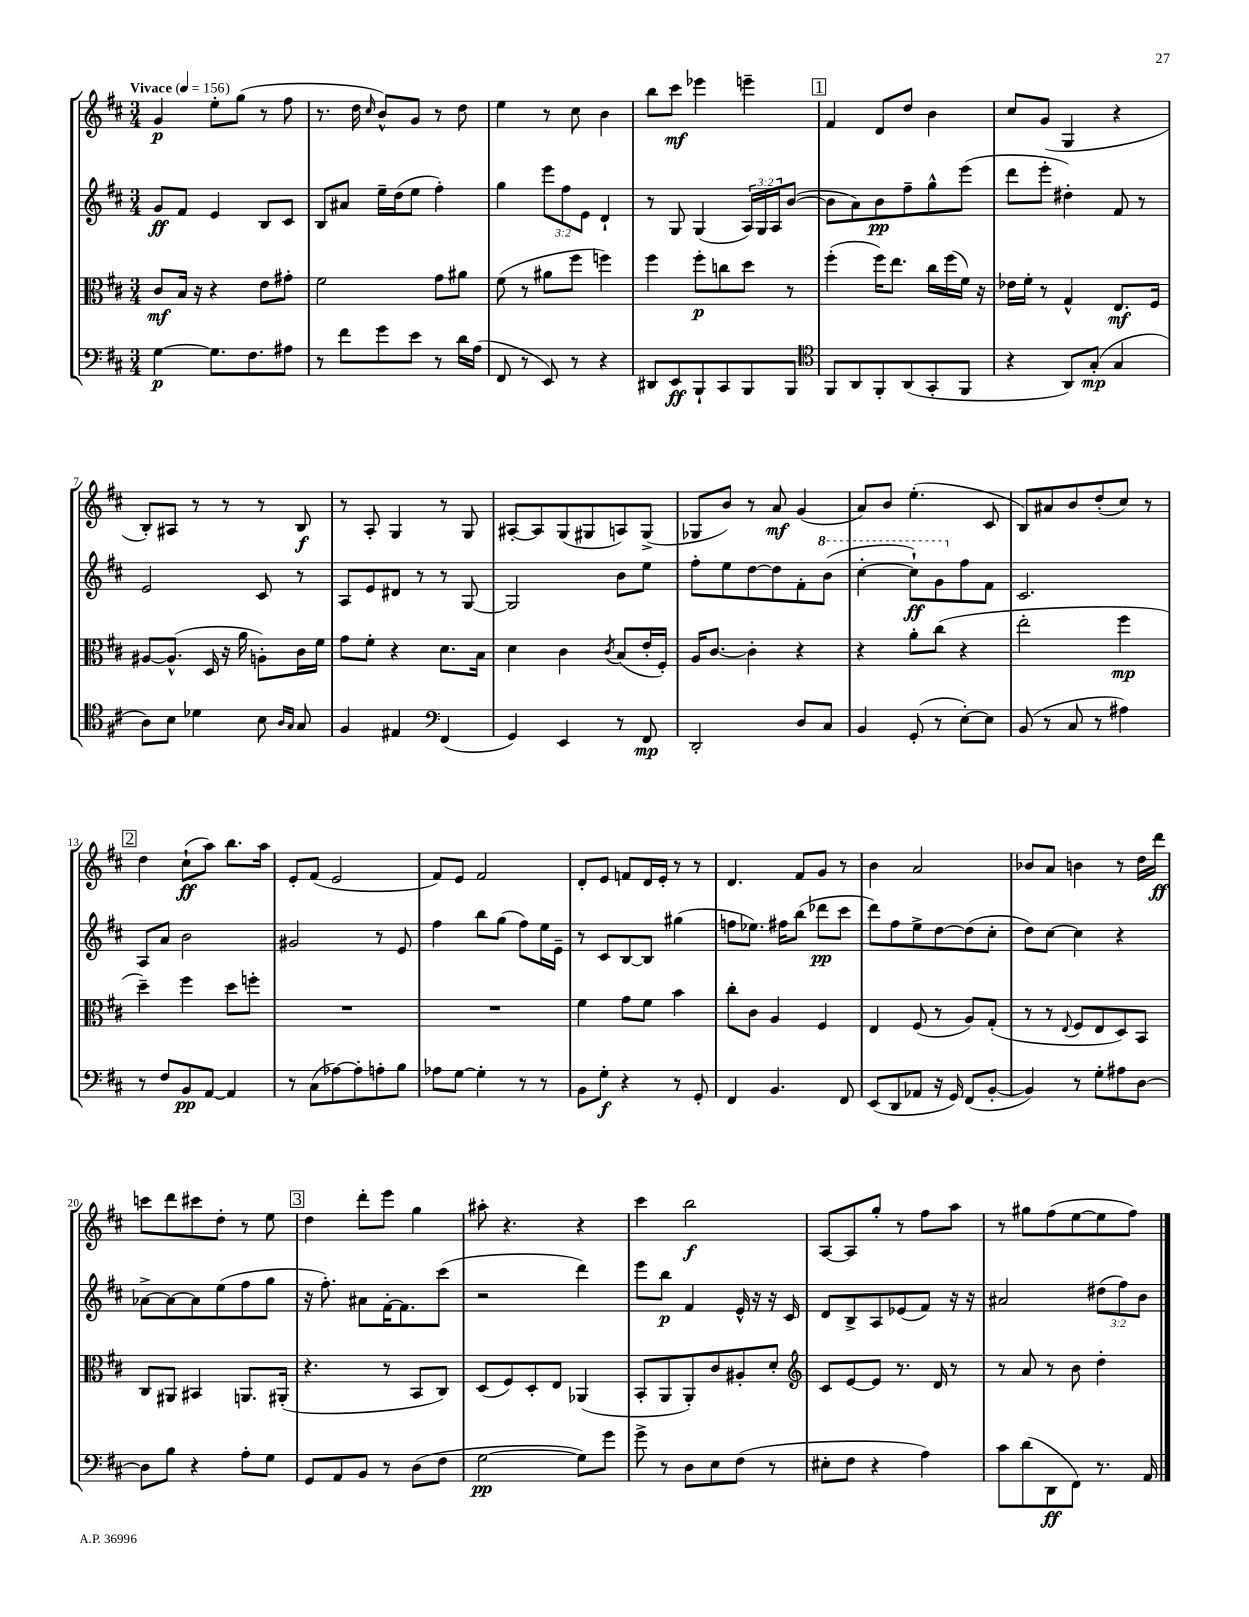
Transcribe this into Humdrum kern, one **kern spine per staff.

**kern	**dynam	**kern	**dynam	**kern	**dynam	**kern	**dynam
*part4	*part4	*part3	*part3	*part2	*part2	*part1	*part1
*staff4	*staff4	*staff3	*staff3	*staff2	*staff2	*staff1	*staff1
*clefF4	*	*clefC3	*	*clefG2	*	*clefG2	*
*k[f#c#]	*	*k[f#c#]	*	*k[f#c#]	*	*k[f#c#]	*
*M3/4	*	*M3/4	*	*M3/4	*	*M3/4	*
*MM156	*	*MM156	*	*MM156	*	*MM156	*
=1	=1	=1	=1	=1	=1	=1	=1
!	!	!	!	!	!	!LO:TX:a:B:t=Vivace	!
[4G\	p	8c#/L	mf	8g/L	ff	4g/	p
.	.	16B/Jk	.	8f#/J	.	.	.
.	.	16r	.	.	.	.	.
8.G\L]	.	4r	.	4e/	.	8ee'\L	.
.	.	.	.	.	.	(8gg\J	.
8.F#\	.	.	.	.	.	.	.
.	.	8e\L	.	8B/L	.	8r	.
8A#X\J	.	8g#X'\J	.	8c#/J	.	8ff#\	.
=2	=2	=2	=2	=2	=2	=2	=2
8r	.	2f#\	.	8B/L	.	8.r	.
8f#\L	.	.	.	8a#X/J	.	.	.
.	.	.	.	.	.	16dd\	.
.	.	.	.	.	.	16qqcc#/	.
8g\	.	.	.	16ee~\LL	.	8b^^/L)	.
.	.	.	.	(16dd\J	.	.	.
8e\J	.	.	.	8ee\J	.	8g/J	.
8r	.	8g\L	.	4ff#'\)	.	8r	.
16d\LL	.	8a#X\J	.	.	.	8dd\	.
(16A\JJ	.	.	.	.	.	.	.
=3	=3	=3	=3	=3	=3	=3	=3
8FF#/	.	(8f#\	.	4gg\	.	4ee\	.
8r	.	8r	.	.	.	.	.
8EE/)	.	8a#X\L	.	12eee\L	.	8r	.
.	.	.	.	12ff#\	.	.	.
8r	.	8ff#\J	.	.	.	8cc#\	.
.	.	.	.	12e\J	.	.	.
4r	.	4ffn\)	.	4d`/	.	4b\	.
=4	=4	=4	=4	=4	=4	=4	=4
8DD#X/L	.	4ff#\	.	8r	.	8bb\L	.
8EE/	ff	.	.	8G/	.	8ccc#\J	mf
8BBB`/	.	8ff#'\L	p	(4G/	.	4eee-X\	.
8CC#/	.	8ccn\	.	.	.	.	.
8BBB/	.	8dd\J	.	24A/LL)	.	4eeen~\	.
.	.	.	.	24G/	.	.	.
.	.	.	.	24A/J	.	.	.
8BBB/J	.	8r	.	([8b/J	.	.	.
!!LO:REH:place=s1:t=1
=5	=5	=5	=5	=5	=5	=5	=5
*clefC4	*	*	*	*	*	*	*
8FF#/L	.	(4ff#'\	.	8b\L]	.	4f#/	.
8AA/	.	.	.	8a\)	.	.	.
8FF#'/	.	16ff#\KL)	.	8b\	pp	8d/L	.
.	.	8.ee\J	.	.	.	.	.
(8AA/	.	.	.	8ff#~\	.	8dd/J	.
8GG'/	.	16cc#\LL	.	8gg^^\	.	4b\	.
.	.	(16ff#\	.	.	.	.	.
8FF#/J	.	16f#\JJ)	.	(8eee\J	.	.	.
.	.	16r	.	.	.	.	.
=6	=6	=6	=6	=6	=6	=6	=6
4r	.	16e-X\LL	.	8ddd\L	.	8cc#/L	.
.	.	16f#'\JJ	.	.	.	.	.
.	.	8r	.	8eee'\J	.	(8g/J	.
8AA/L)	.	4G^^/	.	4dd#X'\)	.	4G/	.
(8G'/J	mp	.	.	.	.	.	.
4G/	.	8.E/L	mf	8f#/	.	4r	.
.	.	.	.	8r	.	.	.
.	.	16F#/Jk	.	.	.	.	.
!!LO:LB:g=z
=7	=7	=7	=7	=7	=7	=7	=7
8A\L)	.	[8A#X/L	.	2e/	.	8B'/L)	.
8B\J	.	(8.A#^^/J]	.	.	.	8A#X/J	.
4d-X\	.	.	.	.	.	8r	.
.	.	16D/	.	.	.	.	.
.	.	16r	.	.	.	8r	.
.	.	16a\	.	.	.	.	.
8B\	.	8An'\L)	.	8c#/	.	8r	.
16qqA/LL	.	.	.	.	.	.	.
16qqG/JJ	.	.	.	.	.	.	.
8G/	.	16c#\L	.	8r	.	8B/	f
.	.	16f#\JJ	.	.	.	.	.
=8	=8	=8	=8	=8	=8	=8	=8
4F#/	.	8g\L	.	8A/L	.	8r	.
.	.	8f#'\J	.	8e/	.	8A'/	.
4E#X/	.	4r	.	8d#X/J	.	4G/	.
.	.	.	.	8r	.	.	.
*clefF4	*	*	*	*	*	*	*
(4FF#/	.	8.d\L	.	8r	.	8r	.
.	.	.	.	[8G/	.	8G/	.
.	.	16B\Jk	.	.	.	.	.
=9	=9	=9	=9	=9	=9	=9	=9
4GG/)	.	4d\	.	2G/]	.	[8A#X'/L	.
.	.	.	.	.	.	8A#/]	.
4EE/	.	4c#\	.	.	.	(8G/	.
.	.	.	.	.	.	8G#X/	.
.	.	8qc#/	.	.	.	.	.
8r	.	(8B/L	.	8b\L	.	8An/)	.
8FF#/	mp	16e'/L	.	8ee\J	.	(8G#^/J	.
.	.	16F#'/JJ)	.	.	.	.	.
=10	=10	=10	=10	=10	=10	=10	=10
2DD'/	.	16A/KL	.	8ff#'\L	.	8G-X/L	.
.	.	[8.c#/J	.	.	.	.	.
.	.	.	.	8ee\	.	8b/J)	.
.	.	4c#'\]	.	[8dd\	.	8r	.
.	.	.	.	8dd\]	.	8a/	mf
8D/L	.	4r	.	8f#'\	.	(4g/	.
*	*	*	*	*8va	*	*	*
8C#/J	.	.	.	(8bb\J	.	.	.
=11	=11	=11	=11	=11	=11	=11	=11
4BB/	.	4r	.	[4ccc#'\	.	8a/L)	.
.	.	.	.	.	.	8b/J	.
(8GG'/	.	8a'\L	.	8ccc#`\L])	ff	(4.ee'\	.
8r	.	(8cc#\J	.	8gg\	.	.	.
*	*	*	*	*X8va	*	*	*
[8E'\L)	.	4r	.	8ff#\	.	.	.
8E\J]	.	.	.	8f#\J	.	8c#/	.
=12	=12	=12	=12	=12	=12	=12	=12
(8BB/	.	2ee'\	.	2.c#/	.	8B/L)	.
8r	.	.	.	.	.	8a#X/	.
8C#/	.	.	.	.	.	8b/	.
8r	.	.	.	.	.	(8dd'/	.
4A#X\)	.	4ff#\	mp	.	.	8cc#/J)	.
.	.	.	.	.	.	8r	.
!!LO:LB:g=z
!!LO:REH:place=s1:t=2
=13	=13	=13	=13	=13	=13	=13	=13
8r	.	4dd~\)	.	8A/L	.	4dd\	.
8F#/L	.	.	.	8a/J	.	.	.
8BB/	pp	4ff#\	.	2b\	.	(8cc#`\L	ff
[8AA/J	.	.	.	.	.	8aa\J)	.
4AA/]	.	8dd\L	.	.	.	8.bb\L	.
.	.	8ffn'\J	.	.	.	.	.
.	.	.	.	.	.	16aa\Jk	.
=14	=14	=14	=14	=14	=14	=14	=14
8r	.	2.r	.	2g#X/	.	8e'/L	.
(8C#\L	.	.	.	.	.	(8f#/J	.
[8A-X\)	.	.	.	.	.	2e/	.
8A-'\]	.	.	.	.	.	.	.
8An'\	.	.	.	8r	.	.	.
8B\J	.	.	.	8e/	.	.	.
=15	=15	=15	=15	=15	=15	=15	=15
8A-X\L	.	2.r	.	4ff#\	.	8f#/L)	.
[8G\J	.	.	.	.	.	8e/J	.
4G'\]	.	.	.	8bb\L	.	2f#/	.
.	.	.	.	(8gg\J	.	.	.
8r	.	.	.	8ff#\L)	.	.	.
8r	.	.	.	16ee\L	.	.	.
.	.	.	.	16e~\JJ	.	.	.
=16	=16	=16	=16	=16	=16	=16	=16
8BB\L	.	4f#\	.	8r	.	8d'/L	.
8G'\J	f	.	.	8c#/L	.	8e/J	.
4r	.	8g\L	.	[8B/	.	8fn/L	.
.	.	8f#\J	.	8B/J]	.	16d/L	.
.	.	.	.	.	.	16e'/JJ	.
8r	.	4b\	.	(4gg#X\	.	8r	.
8GG'/	.	.	.	.	.	8r	.
=17	=17	=17	=17	=17	=17	=17	=17
4FF#/	.	8cc#'\L	.	8ffn\L	.	4.d/	.
.	.	8c#\J	.	8.ee-X\J)	.	.	.
4.BB/	.	4A/	.	.	.	.	.
.	.	.	.	16ff#X\KL	.	.	.
.	.	.	.	(8bb\J	.	8f#/L	.
.	.	4F#/	.	8ddd-X\L	pp	8g/J	.
8FF#/	.	.	.	8ccc#\J	.	8r	.
=18	=18	=18	=18	=18	=18	=18	=18
(8EE/L	.	4E/	.	8ddd\L)	.	4b\	.
8DD/	.	.	.	8ff#\	.	.	.
8AA-X/J	.	(8F#/	.	8ee^\	.	2a/	.
16r	.	8r	.	[8dd\	.	.	.
16GG/)	.	.	.	.	.	.	.
(8FF#/L	.	8A/L)	.	(8dd\]	.	.	.
[8BB'/J	.	(8G'/J	.	8cc#'\J	.	.	.
=19	=19	=19	=19	=19	=19	=19	=19
4BB/])	.	8r	.	8dd\L)	.	8b-X/L	.
.	.	8r	.	[8cc#\J	.	8a/J	.
.	.	8qqE/	.	.	.	.	.
8r	.	8F#/L	.	4cc#\]	.	4bn\	.
8G'\L	.	8E/	.	.	.	.	.
8A#X\	.	8D/)	.	4r	.	8r	.
[8D\J	.	8BB/J	.	.	.	16dd\LL	.
.	.	.	.	.	.	16ddd\JJ	ff
!!LO:LB:g=z
=20	=20	=20	=20	=20	=20	=20	=20
8D\L]	.	8C#/L	.	[8a-X^\L	.	8cccn\L	.
8B\J	.	8AA#X/J	.	8a-\_	.	8ddd\	.
4r	.	4BB#X/	.	8a-\]	.	8ccc#X\	.
.	.	.	.	(8ee\	.	8dd'\J	.
8A'\L	.	8.AAn/L	.	8ff#\	.	8r	.
8G\J	.	.	.	8gg\J	.	8ee\	.
.	.	(16AA#X'/Jk	.	.	.	.	.
!!LO:REH:place=s1:t=3
=21	=21	=21	=21	=21	=21	=21	=21
8GG/L	.	4.r	.	16r	.	4dd\	.
.	.	.	.	8.ff#'\)	.	.	.
8AA/	.	.	.	.	.	.	.
8BB/J	.	.	.	8a#X\L	.	8ddd'\L	.
8r	.	8r	.	[16f#'\K	.	8eee\J	.
.	.	.	.	8.f#\]	.	.	.
(8D\L	.	8BB/L	.	.	.	4gg\	.
8F#\J	.	8C#/J)	.	(8ccc#\J	.	.	.
=22	=22	=22	=22	=22	=22	=22	=22
[2G\	pp	(8D/L	.	2r	.	8aa#X'\	.
.	.	8F#/)	.	.	.	4.r	.
.	.	8D'/	.	.	.	.	.
.	.	8E/J	.	.	.	.	.
8G\L])	.	(4AA-X/	.	4ddd\)	.	4r	.
8g\J	.	.	.	.	.	.	.
=23	=23	=23	=23	=23	=23	=23	=23
8g^\	.	8BB'/L	.	8eee\L	.	4ccc#\	.
8r	.	8AA/	.	8bb\J	p	.	.
8D\L	.	8AA'/)	.	4f#/	.	2bb\	f
8E\	.	8c#/	.	.	.	.	.
(8F#\J	.	8A#X'/	.	16e^^/	.	.	.
.	.	.	.	16r	.	.	.
8r	.	8d'/J	.	16r	.	.	.
.	.	.	.	16c#/	.	.	.
=24	=24	=24	=24	=24	=24	=24	=24
*	*	*clefG2	*	*	*	*	*
8E#X'\L	.	8c#/L	.	8d/L	.	[8A/L	.
8F#\J	.	[8e/	.	8B^/	.	8A/]	.
4r	.	8e/J]	.	8A/	.	8gg'/J	.
.	.	8.r	.	(8e-X/	.	8r	.
4A\)	.	.	.	8f#/J)	.	8ff#\L	.
.	.	16d/	.	.	.	.	.
.	.	8r	.	16r	.	8aa\J	.
.	.	.	.	16r	.	.	.
=25	=25	=25	=25	=25	=25	=25	=25
8c#\L	.	8r	.	2a#X/	.	8r	.
(8d\	.	8a/	.	.	.	8gg#X\L	.
8DD\	ff	8r	.	.	.	(8ff#\	.
8FF#\J)	.	8b\	.	.	.	[8ee\	.
8.r	.	4dd'\	.	(12dd#X\L	.	8ee\]	.
.	.	.	.	12ff#\)	.	.	.
.	.	.	.	.	.	8ff#\J)	.
.	.	.	.	12b\J	.	.	.
16AA/	.	.	.	.	.	.	.
==	==	==	==	==	==	==	==
*-	*-	*-	*-	*-	*-	*-	*-
